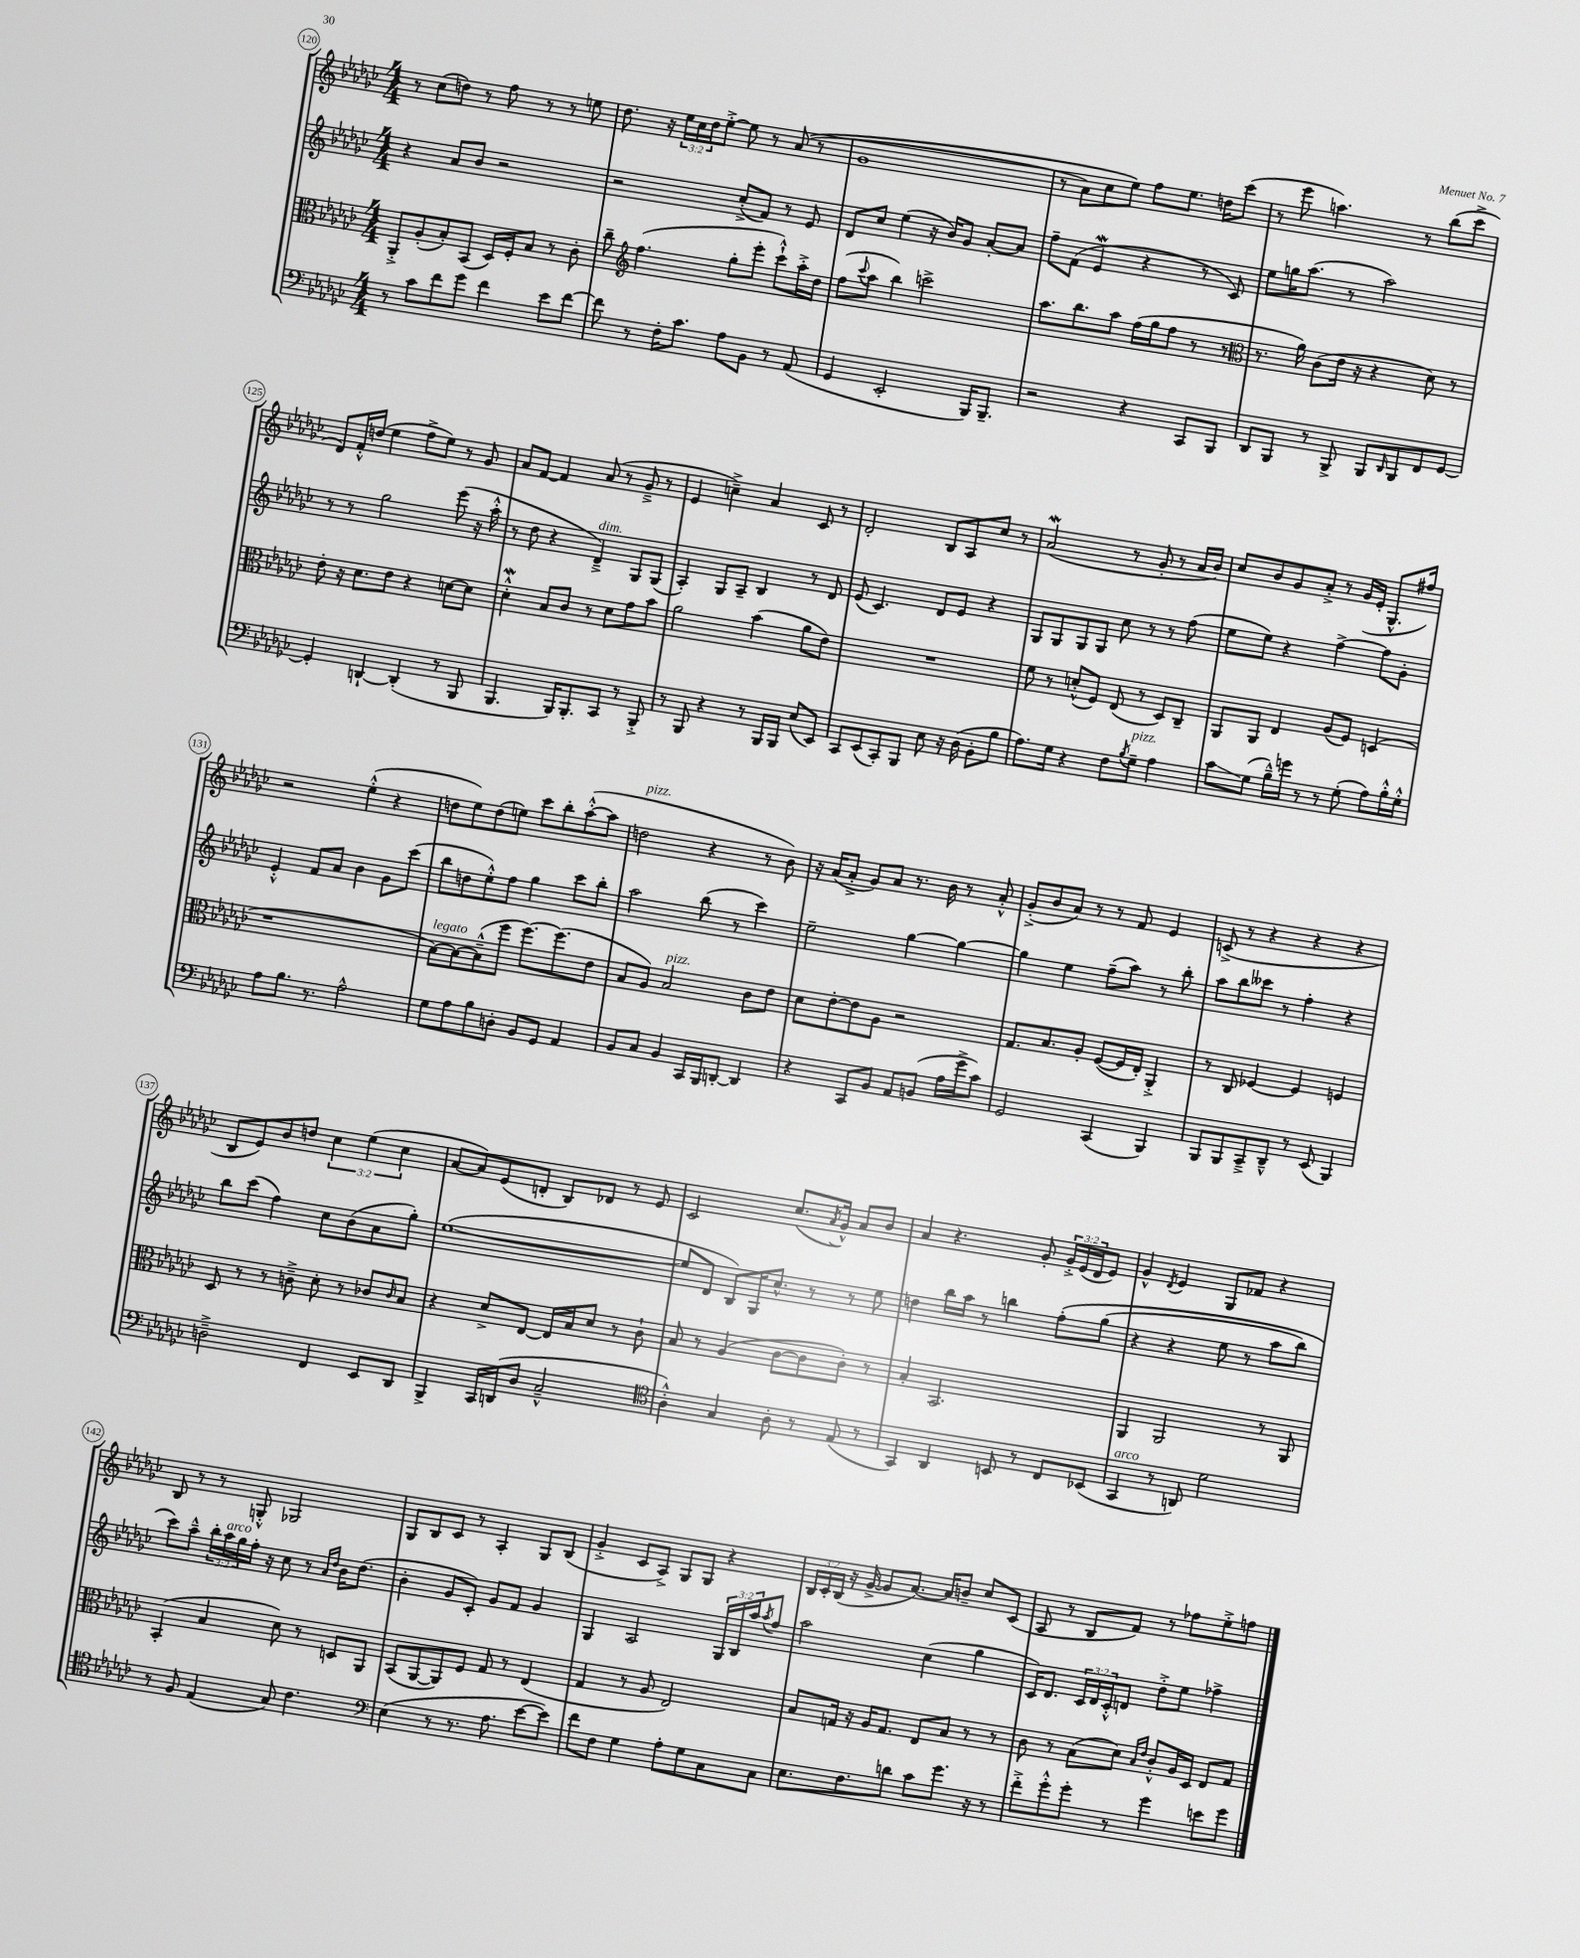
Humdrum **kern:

**kern	**kern	**kern	**kern
*staff4	*staff3	*staff2	*staff1
*clefF4	*clefC3	*clefG2	*clefG2
*k[b-e-a-d-g-c-]	*k[b-e-a-d-g-c-]	*k[b-e-a-d-g-c-]	*k[b-e-a-d-g-c-]
*M4/4	*M4/4	*M4/4	*M4/4
8r	8AA-'^/L	4r	8r
8c-\L	(8A-'/	.	(8cc-\L
8f\	8B-'/)	8a-/L	8dd\J)
8g-\J	(8BB-/J	8b-/J	8r
4f\	16D-/LL)	2r	8ff\
.	16F'/J	.	.
.	8B-/J	.	8r
8e-\L	8r	.	8r
[8f\J	8c-'\	.	8ee\
=	=	=	=
8f\]	8cc-~\	2r	8.dd-\
*	*clefG2	*	*
8r	(4.ff\	.	.
.	.	.	16r
16F'\LK	.	.	24ee-\LL
.	.	.	24cc-\
8.c-\J	.	.	.
.	.	.	24dd-\J
.	.	.	[8ee-'^\J
8A-\L	8gg-'\L	(8cc-'^/L	8ee-\]
8BB-\J	8eee-'\J	8f/J)	8r
8r	8ccc-`^^\L)	8r	&((8a-/
(8AA-/	16aa-'^\L	8e-/	8r
.	16dd-\JJ	.	.
=	=	=	=
4GG-/	(8ff\L	8d-/L	1g-
.	8qqccc-/	.	.
.	8aa-\J	8cc-/J	.
2EE-'/	4bb-\)	(4ee-\	.
.	2ccc^\	16r	.
.	.	16b-/LK)	.
.	.	8g-/J	.
16BBB-/LK)	.	[8a-'/L	.
8.BBB-~/J	.	.	.
.	.	8a-/]J	.
=	=	=	=
2r	8.aa-\L	8ff~\L	8r
.	.	(8f\J	8a-\L)
.	8.bb-\	.	.
.	.	4e-/	8cc-\
.	8aa-\J	.	8ee-\J&)
4r	(16ff\LL	4r	8ff\L
.	16gg-\J	.	.
.	8ff\J	.	8.ee-\J
8CC-/L	8r	8r	.
.	.	.	16dd\LK
8BBB-/J	8r	8c-/)	(8ccc-\J
=	=	=	=
*	*clefC3	*	*
8DD-/L	8.r	8ee-\L	8r
8BBB-/J	.	16gg\K	8eee-\
.	16a-\)	(8.aa-\J	.
8r	(8c-\L	.	4.aa\)
8BBB-^/	16e-\Jk	8r	.
.	16r	.	.
8BBB-/L	4r	2aa-\)	.
16qqDD-/	.	.	.
8BBB-/	.	.	8r
8FF/	8d-\)	.	(8bb-\L
[8GG-/J	8r	.	8ccc-^\J
=	=	=	=
4GG-'/]	8e-'\	8r	8d-/L)
.	16r	8r	16f'^^/L
.	8.d-\L	.	(16dd/JJ
[4DD`/	.	2gg-\	4ee-\
.	8e-\J	.	.
(4DD'/]	4r	.	8ff^\L
.	.	.	8ee-\J)
8r	[8d\L	(8eee-\	8r
8BBB-/	8d\]J	16r	8g-/
.	.	16aa-'^^\	.
=	=	=	=
4.BBB-/	4d-'^^\	8r	8a-/L
.	.	8dd-\	[8f/J
.	8B-/L	4r	4f/]
16BBB-/LK)	8c-/J	.	.
8.BBB-'/	.	.	.
.	8r	4d-~^/)	(8a-/
8CC-/J	8d-\L	.	8r
8r	8g-\	8G-/L	8g-~^/
8BBB-'^/	8b-\J	(8G-/J	8r
=	=	=	=
8r	2a-\	4A-'/)	4e-/
8BBB-/	.	.	.
4r	.	8G-/L	4cc~^\)
.	.	8A-~/J	.
8r	(4b-\	4B-/	4a-/
16BBB-/LL	.	.	.
16BBB-/JJ	.	.	.
(8E-/L	8a-\L	8r	8c-/
8EE-/J)	8e-\J)	8d-/	8r
=	=	=	=
8CC-/L	1r	(8e-/	2d-'/
(8EE-/	.	4.c-/)	.
8CC-'/)	.	.	.
8BBB-/J	.	.	.
8E-\	.	8d-/L	8B-/L
16r	.	8e-/J	8A-/
(16D-\	.	.	.
8BB-'\L	.	4r	8cc-/J
8B-\J	.	.	8r
=	=	=	=
8.A-\L)	8f\	8G-/L	(2a-/
.	8r	8G-/	.
16G-\Jk	.	.	.
4r	(8d'^^/L	8G-/	.
.	8F/J)	8G-/J	.
8F\L	(8E-/	8cc-\	8r
8qB-/	.	.	.
8G-~\J	8r	8r	8g-'/
4A-\	8D-/L)	8r	8r
.	8C-~/J	(8ff\	16a-/LL
.	.	.	16b-/JJ)
=	=	=	=
8c-\L	8AA-/L	8ee-\L	8cc-/L
(8G-\J	8AA-/J	8ee-\J)	8b-/
16B-~^^\LL)	4E-/	4r	8g-/
16g\JJ	.	.	.
8r	.	.	8a-'^/J
8r	(8A-/L	[4ff^\	8r
(8G-'\	8F/J)	.	(16g-/LL
.	.	.	16e-'/JJ
8A-\L)	(4D/	8ff\]L	8.G-^^/L
16B-'^^\L	.	8g-'\J	.
16G-'^^\JJ	.	.	16ff#/Jk)
=	=	=	=
8A-\L	1r	4e-'^^/	2r
8.B-\J	.	.	.
.	.	8f/L	.
8.r	.	.	.
.	.	8a-/J	.
2A-^^\	.	4b-\	(4ee-'^^\
.	.	8g-\L	4r
.	.	(8ccc-\J	.
=	=	=	=
8G-\L	[8B-\L)	8bb-\L	8dd\L
8A-\	8B-\_	8dd\	8ee-\)
8B-\	(8B-~^^\]	8ee-'^^\)	(8dd\
8D'\J	8ff\J	8ff\J	8ee\J)
8BB-/L	[8.ff\L)	4gg-\	8ccc-\L
8GG-/J	.	.	8bb-'\
.	(8.ff\]	.	.
4AA-/	.	8ccc-\L	([8aa-'^^\
.	8e-\J	8bb-'\J	8aa-\]J
=	=	=	=
8BB-/L	8B-/L	2aa-\	2dd\
8C-/J	8A-/J)	.	.
4BB-/	2B-/	.	.
16CC-/LL	.	(8bb-\	4r
16BBB-/J	.	.	.
[8DD'/J	.	8r	.
4DD/]	8c-\L	4ccc-\)	8r
.	8e-\J	.	8b-\)
=	=	=	=
4r	8d-\L	2ee-~\	16r
.	.	.	(16a-/LK
.	[8e-'\	.	8a-'^/J
8CC-/L	8e-\]	.	8g-/L)
8BB-/J	8A-\J	.	8a-/J
8AA-/L	2r	[4gg-\	8.r
(8BB/J	.	.	.
.	.	.	16b-\
16A-\LL	.	4gg-\_	8r
16g-^\J	.	.	.
8c-\J)	.	.	8a-'^^/
=	=	=	=
2GG-/	8.G-/L	4gg-\]	(8g-'^/L
.	.	.	8b-/
.	8.B-/	.	.
.	.	4ee-\	8a-/J)
.	8A-'/J	.	8r
(4CC-/	([8F/L	(8ff~\L	8r
.	16F/]L	8aa-\J)	8f/
.	16E-'/JJ)	.	.
4BBB-/)	4AA-'^/	8r	4e-/
.	.	8bb-'\	.
=	=	=	=
8BBB-/L	8r	8aa-\L	(8c^/
8BBB-/	8C-/	8bb-\	8r
8CC-~^/	[4F-/	8ccc--\J	4r
8DD-~^^/J	.	8r	.
8r	4F-/]	4ff'\	4r
(8EE-/	.	.	.
4BBB-/)	4F/	4r	4r
=	=	=	=
2D~^\	8D-/	8bb-\L	8B-/L
.	8r	(8ccc-\J	8e-/)
.	8r	4ff\)	8b-/
.	8c~^\	.	8dd/J
4FF/	8d-'\	8cc-\L	6cc-\
.	8r	(8b-\	.
.	.	.	(6ee-\
8EE-/L	8c-/L	8a-\	.
.	.	.	6cc-\
.	16qqc-/	.	.
8DD-/J	8B-/J	8gg-'\J)	.
=	=	=	=
4BBB-^/	4r	([1ee-	[8a-/L
.	.	.	8a-/])
16CC-/LL	8d-^/L	.	(8e-/
(16DD/J	.	.	.
8D-/J	[8E-/J	.	8d'/J
2C-~^^/	16E-/]LL	.	8B-/L)
.	16B-/J	.	.
.	8d-/J	.	8d-/J
.	8r	.	8r
.	8c-`\	.	8e-/
=	=	=	=
*clefC4	*	*	*
4A-'^^\)	8B-/	8ee-/]L	2c-/
.	8r	8d-/J	.
4G-/	(4A-/	8B-/L)	.
.	.	16G-/K	.
.	.	8.cc-^^/J	.
8A-'\	[8c-\L	.	(8.cc-/L
8r	8c-\]	8r	.
.	.	.	8qa-/
.	.	.	16g-^^/Jk)
(8E-/	8c-'\J)	8r	8a-/L
8r	8r	8ee-\	8b-/J
=	=	=	=
4GG-/)	4B-'/	4dd\	4a-/
4AA-/	2.BB-/	16bb-\LL	4.r
.	.	16aa-\JJ	.
.	.	8r	.
8BB/	.	4bb\	.
8r	.	.	8g-'/
8C-/L	.	&(8ff'\L	24g-'^/LL
.	.	.	(24e-/
.	.	.	24d-/J
(8BB-/J	.	(8gg-\J	8e-/J)
=	=	=	=
4GG-/	4AA-/	4r	4g-^^/
.	.	.	8qd-/
8r	2AA-/	4r	4e-/
8AA/)	.	.	.
2d-\	.	8ee-\	8G-/L
.	.	8r	8f-/J
.	8r	8aa-\L	4r
.	8AA-/	8bb-\J)	.
=	=	=	=
8r	(4BB-'/	8ccc-\L&)	8B-/
8F/	.	8aa-~^^\J	8r
(4E-/	4B-/	24bb-'\LL	8r
.	.	24aa-\	.
.	.	24gg-\	.
.	.	16ff'\JJ	8G'^^/
.	.	16r	.
8G-/)	8d-\)	8cc-\	2G-/
4.c-\	8r	8r	.
.	.	16qqa-/LL	.
.	.	16qqdd-/JJ	.
.	8D/L	16b-\LK	.
.	.	(8.dd-\J	.
.	8AA-/J	.	.
=	=	=	=
*clefF4	*	*	*
(4E-\	(8BB-/L	4b-'\	8G-/L
.	[8AA-/	.	8B-/
8r	8AA-/])	8g-/L	8c-/J
8.r	8F/J	8c-'/J)	8r
.	8G-/	8g-/L	4A-'/
8.A-\	.	.	.
.	8r	8f/J	.
[8e-\L	(4E-/	4g-/	8G-/L
8e-\]J)	.	.	(8B-/J
=	=	=	=
8f\L	4G-/	4G-/	4g-'^/
8F\J	.	.	.
4G-\	8r	2A-/	8c-/L
.	8A-/	.	8A-^/J)
8A-'\L	2E-/)	.	8G-/L
8G-\	.	.	8G-/J
8C-\	.	24G-/LL	4r
.	.	24B-/	.
.	.	24aa-/J	.
.	.	8qaa-/	.
8C-\J	.	8ff/J	.
=	=	=	=
8.E-\L	8B-/L	2aa-\	24B-/LL
.	.	.	24c-'/
.	.	.	(24B-/JJ
.	16G/Jk	.	16r
8.F\	16r	.	[16g-^/
.	16A-/LK	.	8g-/]L
.	8.G/J	.	.
8d\J	.	.	[8.a-/J)
8c-\L	8E-/L	(4cc-\	.
.	.	.	16a-/]LK
8.g-\J	8B-/J	.	8b~/J
.	8r	4gg-\	8cc-/L
16r	.	.	.
8r	8r	.	(8c-/J
=	=	=	=
8f'^\L	8c-\	16c-/LK)	8A-/
.	.	8.d-/J	.
8g-'^^\	8r	.	8r
8g-'\J	(8B-\L	24c-/LL	8B-/L
.	.	24d-/	.
.	.	24c-'^^/J	.
8r	8d-\J)	8d/J	8f/J)
.	16qqB-/LL	.	.
.	16qqe-/JJ	.	.
4g-\	8c-'^^/L	8dd-'^\L	8r
.	16A-/L	8ee-\J	8ff-\L
.	16D-/JJ	.	.
8e\L	8E-/L	4ff-^\	8ee-'^\
8g-\J	8G-/J	.	8ff\J
==	==	==	==
*-	*-	*-	*-
